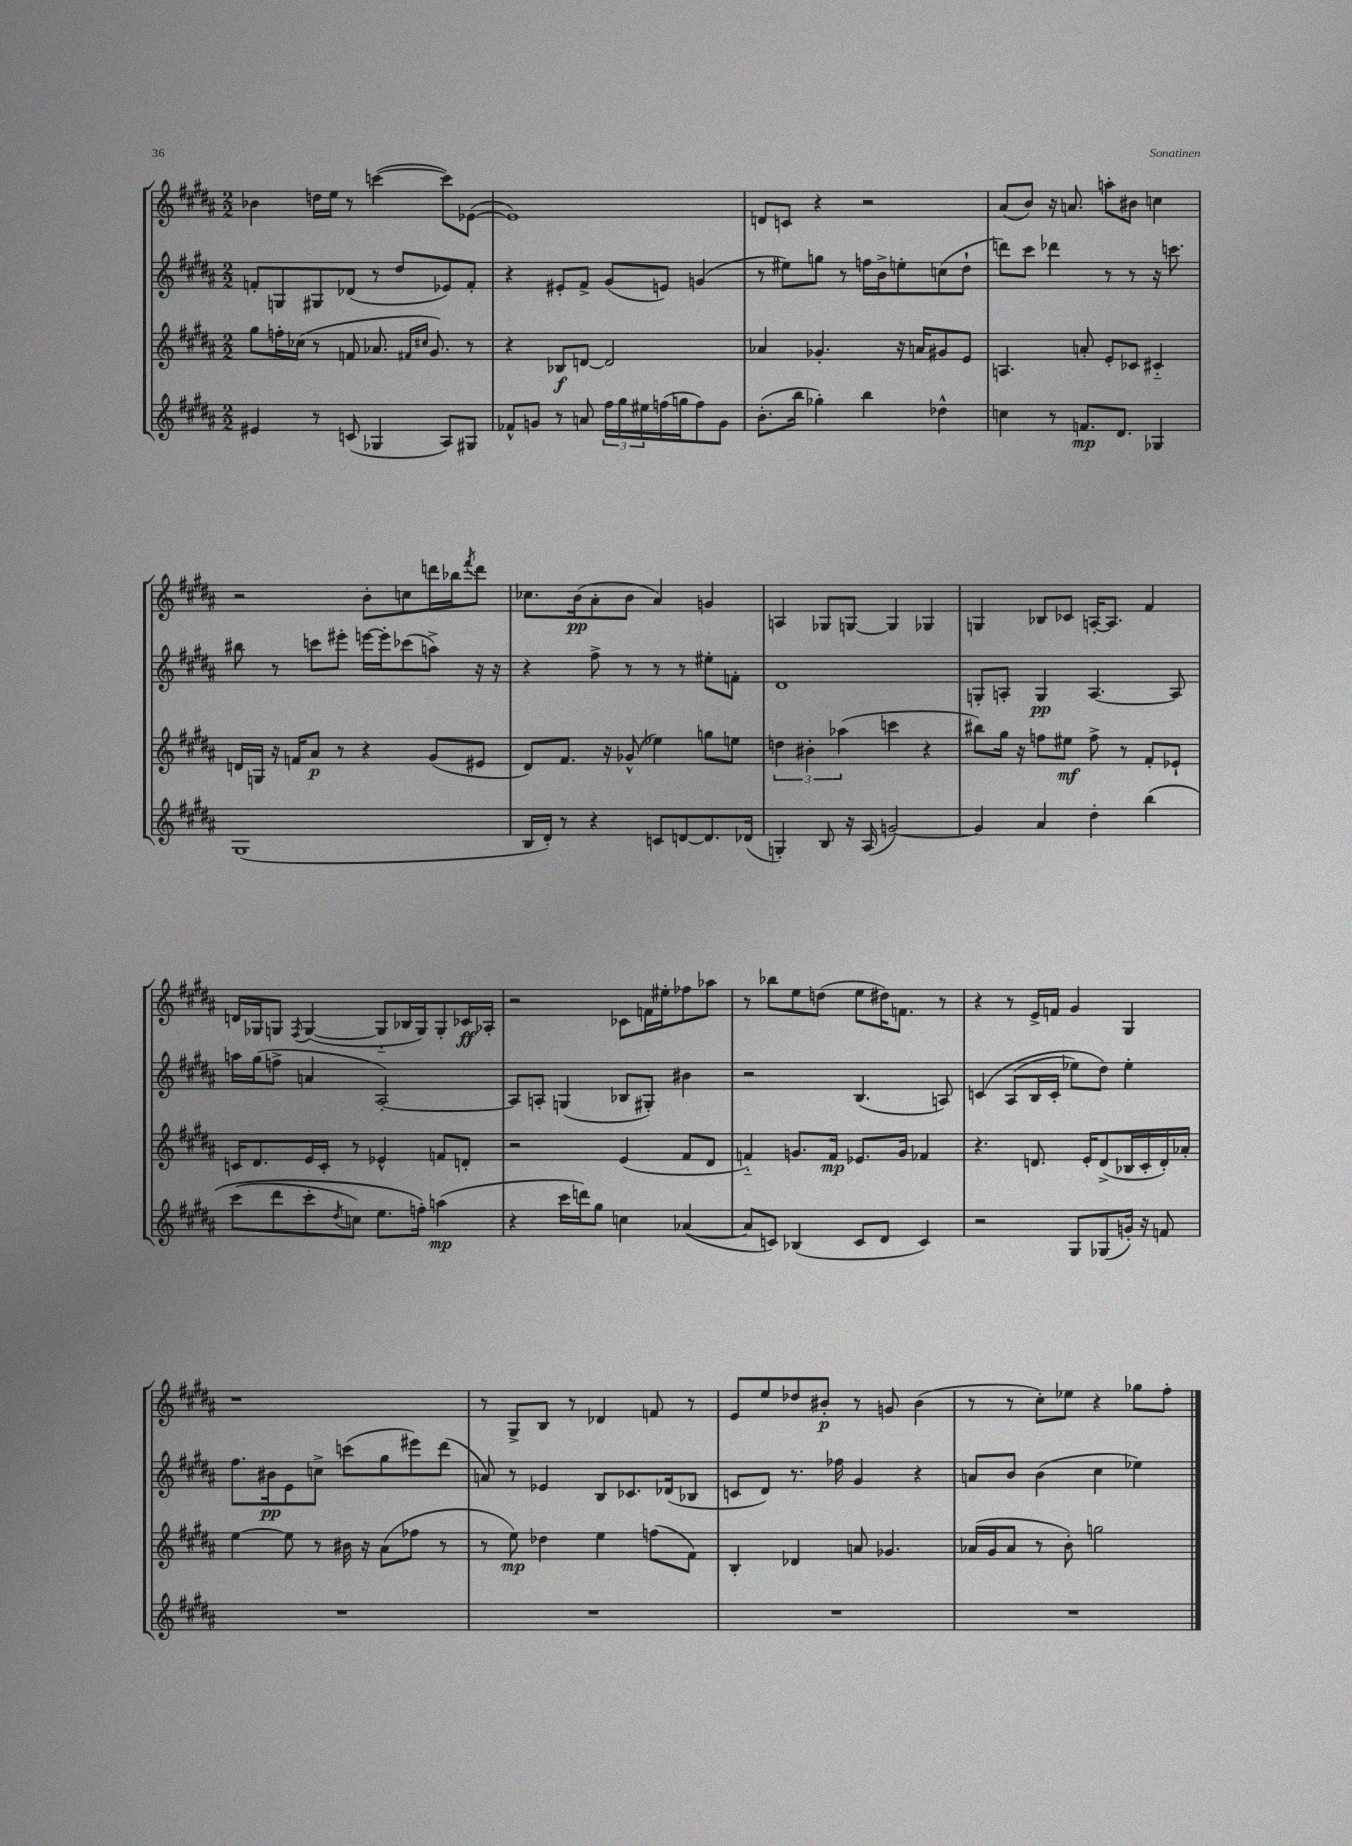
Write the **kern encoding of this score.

**kern	**dynam	**kern	**dynam	**kern	**dynam	**kern	**dynam
*part4	*part4	*part3	*part3	*part2	*part2	*part1	*part1
*staff4	*staff4	*staff3	*staff3	*staff2	*staff2	*staff1	*staff1
*clefG2	*	*clefG2	*	*clefG2	*	*clefG2	*
*k[f#c#g#d#a#]	*	*k[f#c#g#d#a#]	*	*k[f#c#g#d#a#]	*	*k[f#c#g#d#a#]	*
*M2/2	*	*M2/2	*	*M2/2	*	*M2/2	*
=18	=18	=18	=18	=18	=18	=18	=18
4e#X/	.	8gg#\L	.	8fn'/L	.	4b-X\	.
.	.	16ffn'\L	.	8Gn/	.	.	.
.	.	(16cc-X\JJ	.	.	.	.	.
8r	.	8r	.	8G#X/	.	16ddn\LL	.
.	.	.	.	.	.	16ee\JJ	.
(8cn/	.	8fn/	.	(8d-X/J	.	8r	.
4G-X/	.	8.a-X/	.	8r	.	([4cccn\	.
.	.	.	.	8dd#/L	.	.	.
.	.	16qqf#X/LL	.	.	.	.	.
.	.	16qqcc#X/JJ	.	.	.	.	.
.	.	8.g#/)	.	.	.	.	.
8A#/L)	.	.	.	8e-X/)	.	8ccc\L])	.
8G#X/J	.	8r	.	8f'/J	.	([8e-X\J	.
=19	=19	=19	=19	=19	=19	=19	=19
8f-X^^/L	.	4r	.	4r	.	1e-])	.
8gn/J	.	.	.	.	.	.	.
8r	.	8B-X/L	f	8e#X'/L	.	.	.
8an/	.	[8dn/J	.	8f#^/J	.	.	.
24ff#\LL	.	2d/]	.	(8g#/L	.	.	.
24gg#\	.	.	.	.	.	.	.
24ee#X\	.	.	.	.	.	.	.
(16ffn\	.	.	.	8en/J)	.	.	.
16ggn\J	.	.	.	.	.	.	.
8ff\)	.	.	.	(4gn/	.	.	.
8g\J	.	.	.	.	.	.	.
=20	=20	=20	=20	=20	=20	=20	=20
(8.b'\L	.	4a-X/	.	8r	.	8dn/L	.
.	.	.	.	8ee#X\L)	.	8cn/J	.
16bb\Jk	.	.	.	.	.	.	.
4gg-X'\)	.	4.g-X'/	.	8ggn\J	.	4r	.
.	.	.	.	8r	.	.	.
4bb\	.	.	.	16ffn\LL	.	2r	.
.	.	.	.	16b^\J	.	.	.
.	.	16r	.	8een'\	.	.	.
.	.	16an/KL	.	.	.	.	.
4dd-X^^\	.	8g#X/	.	(8ccn\	.	.	.
.	.	8e/J	.	8dd#`\J	.	.	.
=21	=21	=21	=21	=21	=21	=21	=21
4ccn\	.	4.An/	.	8dddn\L)	.	(8a#/L	.
.	.	.	.	8ccc#\J	.	8b/J)	.
8r	.	.	.	4ddd-X\	.	16r	.
.	.	.	.	.	.	8.an/	.
8.fn/L	mp	8an'/	.	.	.	.	.
.	.	8e'/L	.	8r	.	8aan'\L	.
8.d#/J	.	.	.	.	.	.	.
.	.	8c-X/J	.	8r	.	8b#X\J	.
4G-X/	.	4c#X/	.	16r	.	4ccn\	.
.	.	.	.	8.cccn\	.	.	.
!!LO:LB:g=z
=22	=22	=22	=22	=22	=22	=22	=22
(1G#	.	16dn/LL	.	8bb#X\	.	2r	.
.	.	16Gn/JJ	.	.	.	.	.
.	.	16r	.	8r	.	.	.
.	.	16fn/KL	.	.	.	.	.
.	.	8a#/J	p	8cccn\L	.	.	.
.	.	8r	.	8eee#X'\J	.	.	.
.	.	4r	.	[16eeen\LL	.	8b'\L	.
.	.	.	.	16eee'\J]	.	.	.
.	.	.	.	(8ccc-X\	.	8ccn\	.
.	.	(8g#/L	.	8aan^\J)	.	16dddn\L	.
.	.	.	.	.	.	16bb-X\J	.
.	.	.	.	.	.	8qfff#/	.
.	.	8e#X/J	.	16r	.	8ddd\J	.
.	.	.	.	16r	.	.	.
=23	=23	=23	=23	=23	=23	=23	=23
16B/LL	.	8d#/L)	.	4r	.	8.cc-X\L	.
16d#'/JJ)	.	.	.	.	.	.	.
8r	.	8.f#/J	.	.	.	.	.
.	.	.	.	.	.	(16b\k	pp
4r	.	.	.	8ff#^\	.	8a#'\	.
.	.	16r	.	.	.	.	.
.	.	(8g-X^^/	.	8r	.	8b\J	.
8cn/L	.	4ee-X\)	.	8r	.	4a#/)	.
[8dn/	.	.	.	8r	.	.	.
8.d/]	.	8ggn\L	.	8ee#X'\L	.	4gn/	.
.	.	8een\J	.	8fn'\J	.	.	.
(16d-X/Jk	.	.	.	.	.	.	.
=24	=24	=24	=24	=24	=24	=24	=24
4Gn'/)	.	6ddn\	.	1d#	.	4An/	.
.	.	6b#X'\	.	.	.	.	.
8B/	.	.	.	.	.	8G-X/L	.
.	.	(6aa-X\	.	.	.	.	.
16r	.	.	.	.	.	[8Gn/J	.
(16A#/	.	.	.	.	.	.	.
[2gn/)	.	4cccn\	.	.	.	4G/]	.
.	.	4r	.	.	.	4G-X/	.
=25	=25	=25	=25	=25	=25	=25	=25
4g/]	.	8bb#X\L)	.	8Gn'/L	.	4Gn/	.
.	.	16gg#\Jk	.	8An'/J	.	.	.
.	.	16r	.	.	.	.	.
4a#/	.	8ffn\L	.	4G/	pp	8B-X/L	.
.	.	8ee#X\J	mf	.	.	8c-X/J	.
4dd#'\	.	8ff^\	.	[4.A/	.	[16An'/KL	.
.	.	.	.	.	.	8.A/J]	.
.	.	8r	.	.	.	.	.
(4bb\	.	8f#'/L	.	.	.	4f#/	.
.	.	8e-X`/J	.	8A/]	.	.	.
!!LO:LB:g=z
=26	=26	=26	=26	=26	=26	=26	=26
(8ccc#\L	.	16cn/KL	.	16aan\LL	.	16dn/LL	.
.	.	8.d#/	.	(16gg#\J	.	16G-X/J	.
8ddd#\	.	.	.	8ffn^\J	.	8Gn/J	.
.	.	.	.	.	.	8qF#/	.
8ccc#'\	.	16e/L	.	4an/	.	([4G/	.
.	.	16c'/JJ	.	.	.	.	.
8qdd#/	.	.	.	.	.	.	.
8ccn\J)	.	8r	.	.	.	.	.
8.ee\L	.	4e-X^^/	.	[2A#'/)	.	8G/L]	.
.	.	.	.	.	.	16B-X/L	.
16ffn'\Jk)	.	.	.	.	.	16G/J)	.
(4aan\	mp	8fn/L	.	.	.	8G'/	.
.	.	8dn'/J	.	.	.	16c-X/L	ff
.	.	.	.	.	.	16A-X'/JJ	.
=27	=27	=27	=27	=27	=27	=27	=27
4r	.	2r	.	8A#/L]	.	2r	.
.	.	.	.	8An'/J	.	.	.
16ccc#\LL	.	.	.	(4Gn/	.	.	.
16dddn\J)	.	.	.	.	.	.	.
8gg#\J	.	.	.	.	.	.	.
4ccn\	.	(4e/	.	8B-X/L	.	8c-X\L	.
.	.	.	.	8G#X'/J)	.	16fn\L	.
.	.	.	.	.	.	16ee#X'\J	.
([4a-X/	.	8f#/L	.	4b#X\	.	8ff-X\	.
.	.	8d#/J	.	.	.	8aa-X\J	.
=28	=28	=28	=28	=28	=28	=28	=28
8a-/L]	.	4fn/)	.	2r	.	8r	.
8cn/J)	.	.	.	.	.	8bb-X\L	.
(4B-X/	.	8.gn/L	.	.	.	8ee\	.
.	.	.	.	.	.	(8ddn\J	.
.	.	16f/Jk	mp	.	.	.	.
8c/L	.	8.e-X/L	.	(4.B/	.	8ee\L	.
8d#/J	.	.	.	.	.	16dd#X\K)	.
.	.	16g/Jk	.	.	.	8.fn\J	.
4c/)	.	4f-X/	.	.	.	.	.
.	.	.	.	8An/)	.	8r	.
=29	=29	=29	=29	=29	=29	=29	=29
2r	.	4.r	.	(4cn/	.	4r	.
.	.	.	.	(8A#/L	.	8r	.
.	.	8.dn/	.	16B/L	.	16e^/LL	.
.	.	.	.	16c'/JJ	.	16fn/JJ	.
8G#/L	.	.	.	8ee-X\L)	.	4g#/	.
.	.	16e'/KL	.	.	.	.	.
(8G-X/	.	(8d^/	.	8dd#\J)	.	.	.
16gn'/Jk)	.	16B-X/L	.	4ee-'\	.	4G#/	.
16r	.	16c#'/	.	.	.	.	.
8fn/	.	16d'/)	.	.	.	.	.
.	.	16a-X'/JJ	.	.	.	.	.
!!LO:LB:g=z
=30	=30	=30	=30	=30	=30	=30	=30
1r	.	[4ee\	.	8.ff#\L	.	1r	.
.	.	.	.	16b#X\k	pp	.	.
.	.	8ee\]	.	8e\	.	.	.
.	.	8r	.	8ccn^\J	.	.	.
.	.	16b#X\	.	(8cccn\L	.	.	.
.	.	16r	.	.	.	.	.
.	.	(8a#\L	.	8gg#\	.	.	.
.	.	8ff-X\J	.	8eee#X\)	.	.	.
.	.	8r	.	(8ddd#\J	.	.	.
=31	=31	=31	=31	=31	=31	=31	=31
1r	.	8r	.	8an/)	.	8r	.
.	.	8ee\)	mp	8r	.	8G#^/L	.
.	.	4dd-X\	.	4e-X/	.	8B/J	.
.	.	.	.	.	.	8r	.
.	.	4ee\	.	8B/L	.	4d-X/	.
.	.	.	.	8.c-X/	.	.	.
.	.	(8ffn\L	.	.	.	8fn/	.
.	.	.	.	(16d-X/k	.	.	.
.	.	8f#\J)	.	8B-X/J	.	8r	.
=32	=32	=32	=32	=32	=32	=32	=32
1r	.	4B'/	.	8cn/L	.	8e/L	.
.	.	.	.	8d#/J)	.	8ee/	.
.	.	4d-X/	.	8.r	.	8dd-X/	.
.	.	.	.	.	.	8b#X'/J	p
.	.	.	.	16ff-X\	.	.	.
.	.	8an/	.	4g#/	.	8r	.
.	.	4.g-X/	.	.	.	8gn/	.
.	.	.	.	4r	.	(4b#\	.
=33	=33	=33	=33	=33	=33	=33	=33
1r	.	(16a-X/LL	.	8an/L	.	8r	.
.	.	16g#/J	.	.	.	.	.
.	.	8a-/J	.	8b/J	.	8r	.
.	.	8r	.	(4b\	.	8cc#'\L)	.
.	.	8b'\)	.	.	.	8ee-X\J	.
.	.	2ggn\	.	4cc#\	.	4r	.
.	.	.	.	4ee-X\)	.	8gg-X\L	.
.	.	.	.	.	.	8ff#'\J	.
==	==	==	==	==	==	==	==
*-	*-	*-	*-	*-	*-	*-	*-
